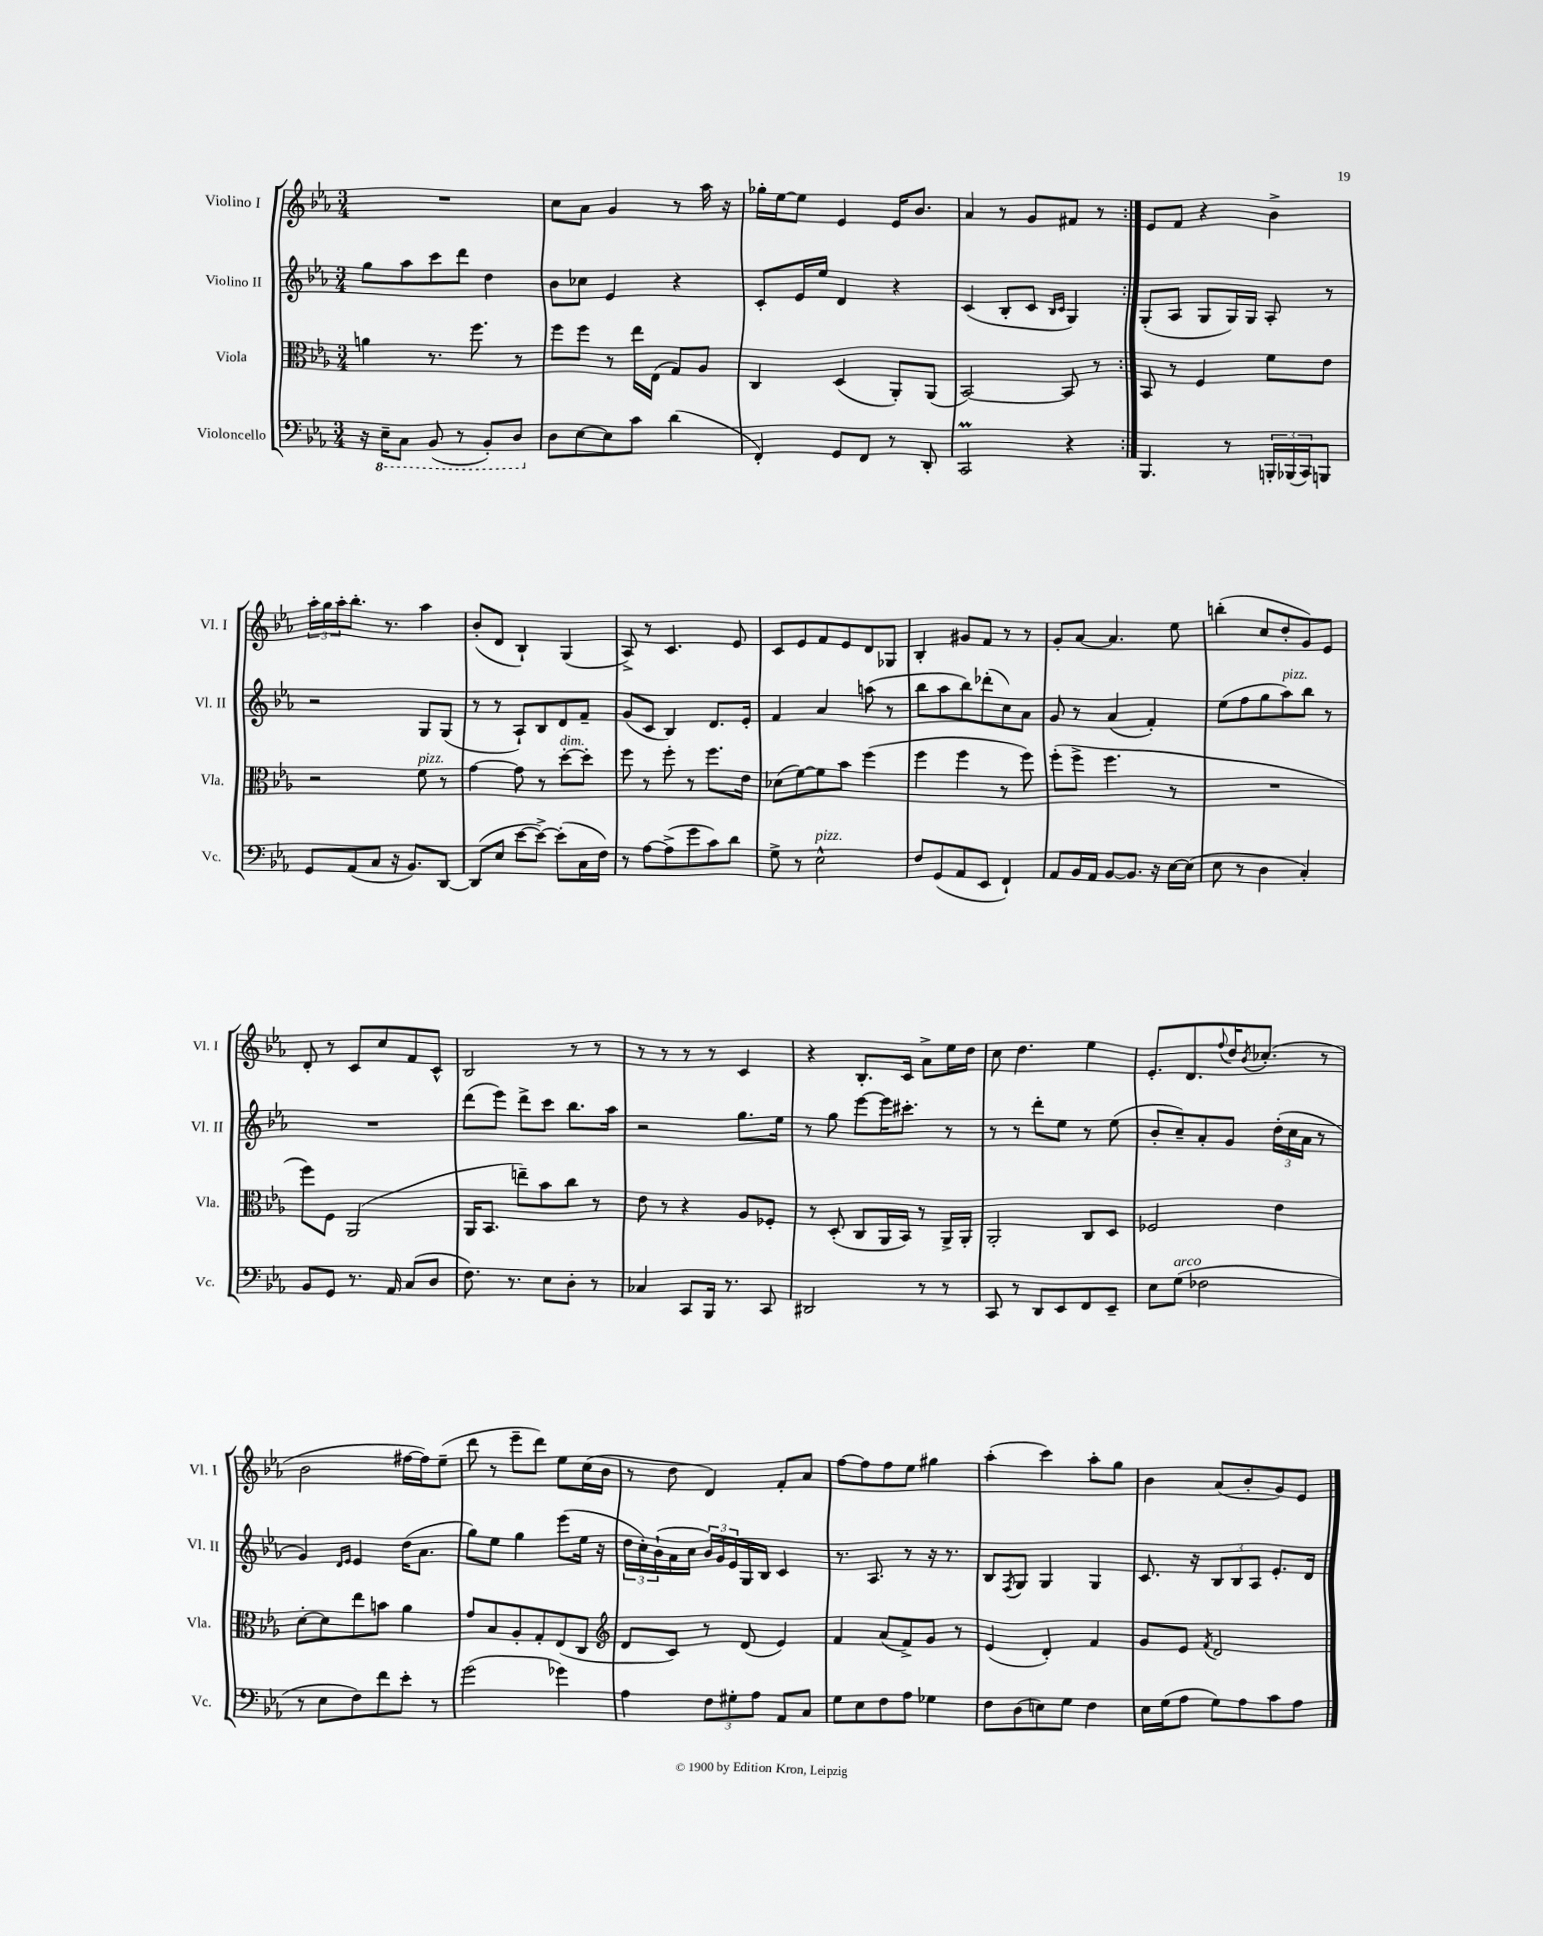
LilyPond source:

<<
\new StaffGroup <<
\new Staff = "s0" \with { instrumentName = "Violino I" shortInstrumentName = "Vl. I" } {
    \clef treble \key ees \major \numericTimeSignature \time 3/4
    \repeat volta 2 { R2. |
    c''8 aes'8 g'4 r8 aes''16 r16 |
    ges''16-. ees''16~ ees''8 ees'4 ees'16 bes'8. |
    aes'4 r8 g'8 fis'8 r8 | }
    ees'8 f'8 r4 bes'4-> |
    \tuplet 3/2 { aes''16-. g''16 aes''16-. } bes''8.-. r8. aes''4 |
    bes'8-.( d'8 bes4-!) g4( |
    aes8->) r8 c'4. ees'8 |
    c'8 ees'8 f'8 ees'8 d'8 ges8 |
    bes4-. gis'8 f'8 r8 r8 |
    g'8-. aes'8~ aes'4. ees''8 |
    b''4-.( c''8 d''8-. g'8) ees'8 |
    d'8-. r8 c'8 c''8 f'8 c'8-^ |
    bes2 r8 r8 |
    r8 r8 r8 r8 c'4 |
    r4 bes8.-. c'16 aes'8-> ees''16 d''16 |
    c''8 d''4. ees''4 |
    ees'8.-. d'8. \appoggiatura { f''8 } d''16 \acciaccatura { bes'8 } ces''8.-.( r8 |
    bes'2 fis''16~ fis''16) ees''8--( |
    d'''8 r8 ees'''8-- d'''8) ees''8 c''16( bes'16 |
    r8 d''8 d'4) f'8-. aes'8 |
    f''8~ f''8 f''8 ees''8 gis''4 |
    aes''4-.( c'''4) aes''8-. g''8 |
    bes'4 aes'8( bes'8-. g'8) ees'8 \bar "|." |
}
\new Staff = "s1" \with { instrumentName = "Violino II" shortInstrumentName = "Vl. II" } {
    \clef treble \key ees \major \numericTimeSignature \time 3/4
    \repeat volta 2 { g''8 aes''8 c'''8 d'''8 d''4 |
    bes'8 ces''8 ees'4 r4 |
    c'8-. ees'16 ees''16 d'4 r4 |
    c'4( bes8-. c'8 \grace { bes16 c'16 } g4) | }
    g8-.( aes8 g8 g16) g16 aes8-. r8 |
    r2 g8 g8( |
    r8 r8 aes8-!) bes8 d'8 f'8-- |
    g'8( c'8 bes4) d'8. ees'16-. |
    f'4 aes'4 a''8( r8 |
    bes''8 aes''8 bes''8) des'''8-.( c''8) aes'8 |
    g'8 r8 aes'4( f'4-.) |
    ees''8( f''8 g''8 aes''8^\markup { \italic "pizz." }) bes''8 r8 |
    R2. |
    d'''8( ees'''8) d'''8-> c'''8 bes''8. aes''16 |
    r2 g''8. ees''16 |
    r8 g''8 ees'''8~ ees'''16 cis'''8.-. r8 |
    r8 r8 d'''8-. ees''8 r8 ees''8( |
    bes'8-. c''8--) aes'8-. g'8 \tuplet 3/2 { d''16-.( c''16 aes'16 } r8 |
    g'4) \grace { d'16 ees'16 } ees'4 d''16( aes'8. |
    g''8) ees''8 g''4 ees'''8( ees''16 r16 |
    \tuplet 3/2 { d''16 c''16-.) bes'16-!( } aes'16 c''16 \tuplet 3/2 { bes'16) g'16 ees'16 } g16 bes16 c'4 |
    r8. aes8. r8 r16 r8. |
    bes8 \acciaccatura { f8 } g8 g4 g4 |
    c'8. r16 \tuplet 3/2 { bes8 bes8 aes8 } ees'8.-. d'16 \bar "|." |
}
\new Staff = "s2" \with { instrumentName = "Viola" shortInstrumentName = "Vla." } {
    \clef alto \key ees \major \numericTimeSignature \time 3/4
    \repeat volta 2 { a'4 r8. f''8. r8 |
    f''8 f''8 r8 ees''16 ees16( g8) aes8 |
    c4 d4( aes,8-.) aes,8( |
    bes,2~) bes,8 r8 | }
    bes,8 r8 f4 f'8 ees'8 |
    r2 f'8^\markup { \italic "pizz." } r8 |
    g'4~ g'8 r8 d''8~-.^\markup { \italic "dim." } d''8-. |
    f''8 r8 f''8-. r8 f''8. ees'16 |
    des'8( f'8~) f'8 bes'8 f''4( |
    f''4 f''4 r8 f''8) |
    f''8-.( f''8-> f''4. r8 |
    R2. |
    f''8) f8 aes,2( |
    aes,16 bes,8. e''8--) bes'8 c''8 r8 |
    ees'8 r8 r4 aes8 fes8-. |
    r8 d8-.( c8 aes,16 bes,16) r8 aes,16-> aes,16-. |
    aes,2-. c8 d8 |
    fes2 ees'4 |
    d'8~-. d'8 ees''8 b'8 aes'4 |
    g'8 bes8 aes8-. g8-. ees8( c8 |
    \clef treble d'8 c'8) r8 d'8( ees'4) |
    f'4 aes'8( f'8->) g'8 r8 |
    ees'4( d'4-.) f'4 |
    g'8 ees'8 \acciaccatura { f'8 } d'2 \bar "|." |
}
\new Staff = "s3" \with { instrumentName = "Violoncello" shortInstrumentName = "Vc." } {
    \clef bass \key ees \major \numericTimeSignature \time 3/4
    \repeat volta 2 { r16 \ottava #-1 ees,16-- c,8 bes,,8( r8 bes,,8-.) d,8 \ottava #0 |
    d8 ees8~ ees8 c'8 d'4( |
    f,4-.) g,8 f,8 r8 d,8-. |
    c,2\prall r4 | }
    bes,,4. r8 \tuplet 3/2 { b,,16-. bes,,16( c,16) } b,,8 |
    g,8 aes,8( c8 r16 bes,8.) d,8~ |
    d,8( ees8 ees'8~ ees'8~->) ees'8-.( c16 f16) |
    r8 aes8~ aes8->( g'8 c'8) d'8 |
    g8-> r8 ees2-^^\markup { \italic "pizz." } |
    f8 g,8( aes,8 ees,8 f,4-!) |
    aes,8 bes,16 aes,16 bes,8~ bes,8. r16 ees16~ ees16( |
    ees8 r8 d4 c4-.) |
    bes,8 g,8 r8. aes,16 c8( d8 |
    f8.) r8. ees8 d8-. r8 |
    ces4 c,8 bes,,16 r8. c,8 |
    dis,2 r8 r8 |
    c,8 r8 d,8 ees,8 f,8 ees,8-- |
    ees8 g8^\markup { \italic "arco" }( fes2 |
    r8 ees8 f8) f'8 ees'8-. r8 |
    g'2( ges'4) |
    aes4 \tuplet 3/2 { f8 gis8-. aes8 } aes,8 c8 |
    g8 ees8 f8 aes8 ges4 |
    f8 d8( e8) g8 f4 |
    ees16 g16( aes8 g8) aes8 c'8 aes8 \bar "|." |
}
>>
>>
\layout { \context { \Score \remove "Bar_number_engraver" } }
